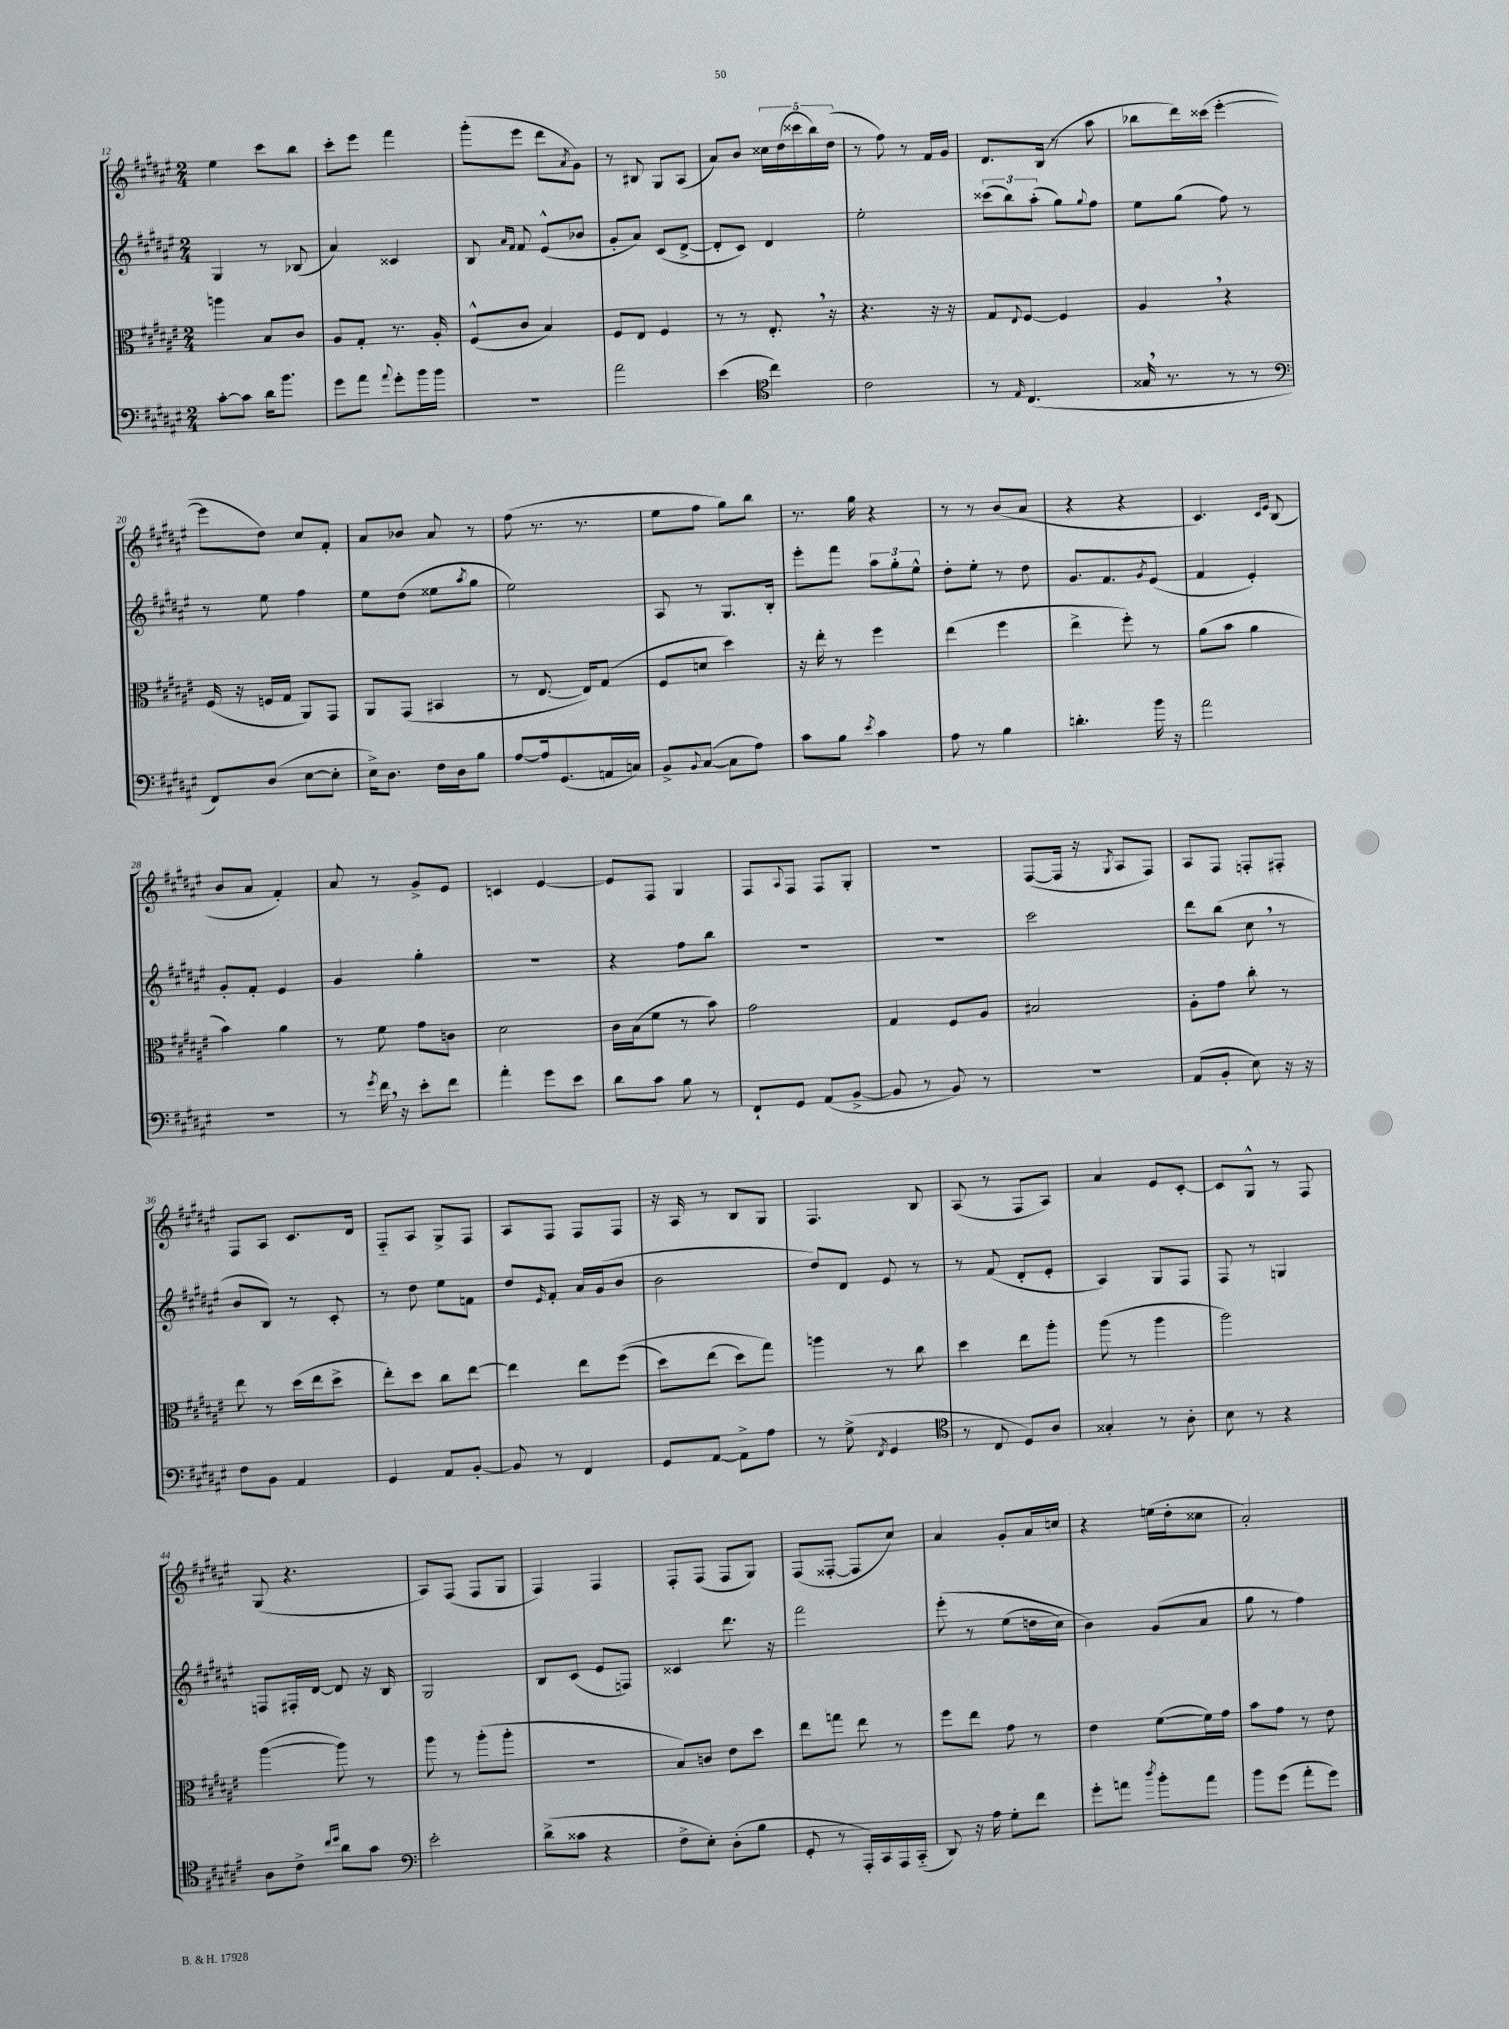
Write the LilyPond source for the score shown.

<<
\new StaffGroup <<
\new Staff = "s0" {
    \clef treble \key fis \major \numericTimeSignature \time 2/4
    eis''4 cis'''8 b''8 |
    cis'''8-. eis'''8 fis'''4 |
    gis'''8-.( eis'''8 dis'''8 \acciaccatura { ais'8 } gis'8) |
    r8 bis8 gis8 ais8( |
    ais'8) b'8 \tuplet 5/4 { cisis''16 dis''16( cisis'''16 b''16) dis''16( } |
    r8 fis''8) r8 fis'16 gis'16 |
    dis'8. b16( r8 ais''8 |
    bes''8 dis'''16) cisis'''16( eis'''4~-. |
    eis'''8 dis''8) cis''8 fis'8-. |
    ais'8 bes'8 ais'8 r8 |
    fis''8( r8. r8. |
    eis''8 fis''8 gis''8) b''8 |
    r8. gis''16 r4 |
    r8 r8 b'8( ais'8 |
    r4 r4 |
    cis'4.) \grace { cis'16 eis'16 } b8( |
    b'8 ais'8 fis'4-.) |
    ais'8 r8 gis'8-> eis'8 |
    c'4 eis'4~ |
    eis'8 fis8 gis4 |
    fis8 \appoggiatura { ais8 } fis8 fis8 gis8-. |
    r2 |
    fis8~( fis16 r16 \acciaccatura { gis8 } ais8 fis8) |
    ais8 fis8 f8-. fis8-. |
    fis8 ais8 cis'8. dis'16 |
    fis8-_ ais8 gis8-> fis8 |
    ais8 fis8 fis8 fis8 |
    r16 ais16 r8 b8 gis8 |
    fis4. b8 |
    ais8( r8 fis8 ais8) |
    ais'4 eis'8 cis'8~-. |
    cis'8 gis8-^ r8 fis8 |
    gis8( r4. |
    ais8) fis8( fis8 gis8 |
    fis4) fis4 |
    fis8-. fis8( fis8 gis8) |
    fis8( fisis8~-. fisis8 cis''8) |
    ais'4 gis'8-. ais'16 c''16 |
    r4 e''16( dis''16-. cisis''8 |
    ais'2-.) \bar "|." |
}
\new Staff = "s1" {
    \clef treble \key fis \major \numericTimeSignature \time 2/4
    gis4 r8 bes8( |
    ais'4) cisis'4 |
    b8 \grace { ais'16 fis'16 } fis'8 eis'8-^( bes'8 |
    gis'8-. ais'8) cis'8( dis'8~-> |
    dis'8-. cis'8) dis'4 |
    eis''2-. |
    \tuplet 3/2 { cisis'''8( b''8) ais''8-.( } gis''8) \appoggiatura { gis''8 } fis''8 |
    eis''8 gis''8( fis''8) r8 |
    r8 eis''8 fis''4 |
    eis''8 dis''8( eisis''8 \acciaccatura { ais''8 } gis''8 |
    eis''2) |
    ais8 r8 gis8. b16-. |
    eis'''8-. fis'''8 \tuplet 3/2 { ais''8 gis''8-. eis''8-^ } |
    dis''8-. eis''8-. r8 dis''8 |
    gis'8. fis'8. \acciaccatura { gis'8 } eis'8( |
    fis'4 eis'4-.) |
    gis'8-. fis'8-. eis'4 |
    gis'4 gis''4-. |
    R2 |
    r4 fis''8 b''8 |
    R2 |
    R2 |
    cis'''2 |
    dis'''8 b''8( cis''8 \breathe r8 |
    b'8 b8) r8 cis'8-. |
    r8 dis''8 eis''8 f'8 |
    dis''8 \grace { eis'16 } fis'8-. ais'16 gis'16( b'8 |
    b'2 |
    dis''8) dis'8 eis'8 r8 |
    r8 fis'8( dis'8-. eis'8-. |
    ais4) gis8 fis8 |
    fis8 r8 g4 |
    f8 fis16-. dis'16~ dis'8 r16 b16 |
    gis2 |
    b8 cis'8( eis'8 f8) |
    cisis'4 dis'''8. r16 |
    fis'''2 |
    eis'''8-.\( r8 eis''8( d''16 cis''16) |
    b'4\) gis'8( ais'8 |
    gis''8 r8 fis''4) \bar "|." |
}
\new Staff = "s2" {
    \clef alto \key fis \major \numericTimeSignature \time 2/4
    a''4 b8 cis'8 |
    ais8 gis8-. r8. ais16-. |
    fis8-^( cis'8 b4) |
    fis8 eis8 fis4 |
    r8 r8 eis8.-. \breathe r16 |
    r4. r16 r16 |
    gis8 \appoggiatura { eis8 } fis8~ fis4 |
    ais4 \breathe r4 |
    fis16( r16 f16 gis16 ais,8) gis,8 |
    ais,8 gis,8( bis,4 |
    r8 eis8.~ eis16) gis8( |
    fis8 d'8 dis''4) |
    r16 eis''16-. r8 fis''4 |
    eis''4( fis''4 |
    eis''4-> fis''8-.) r8 |
    ais'8( b'8 ais'4 |
    b'4) ais'4 |
    r8 fis'8 gis'8 c'8 |
    dis'2 |
    cis'16 b16( fis'8 r8 b'8) |
    gis'2 |
    gis4 fis8 ais8 |
    bis2 |
    ais8-. gis'8 cis''8-. r8 |
    eis''8 r8 dis''16( eis''16 dis''8-> |
    eis''8-.) dis''8 cis''8 eis''8~ |
    eis''4 eis''8 fis''8(\( |
    dis''8) eis''8( dis''8) gis''8\) |
    a''4 r8 cis''8 |
    dis''4 eis''8 ais''8-. |
    ais''8( r8 ais''4 |
    ais''2) |
    ais''4~( ais''8) r8 |
    ais''8 r8 ais''8-.( ais''8-. |
    R2 |
    b8) c'8 eis'8 dis''8 |
    eis''8 g''8 eis''8 r8 |
    fis''8 eis''8 gis'8 r8 |
    eis'4 fis'8~( fis'16) gis'16 |
    b'8 gis'8 r8 eis'8 \bar "|." |
}
\new Staff = "s3" {
    \clef bass \key fis \major \numericTimeSignature \time 2/4
    cis'8~-. cis'8 dis'16 b'8. |
    gis'8 ais'8 \appoggiatura { ais'8 } gis'8-. b'16 b'16 |
    r2 |
    ais'2 |
    eis'4( \clef tenor cis''4) |
    cis'2 |
    r8 \grace { eis16 } cis4.( |
    gisis16 \breathe r8. r8 r8 |
    \clef bass fis,8) dis8( eis8~ eis8-. |
    eis16->) dis8. fis16 dis16 b8 |
    ais8~ ais16 gis,8.( a,16 c16) |
    b,8-> \appoggiatura { b,8 } cis8~( cis8 ais8) |
    cis'8 b8 \acciaccatura { eis'8 } cis'4 |
    ais8 r8 b4 |
    d'4.-. b'16 r16 |
    ais'2 |
    R2 |
    r8 \acciaccatura { gis'8 } fis'16 \breathe r16 eis'8-. fis'8 |
    ais'4-. gis'8 eis'8 |
    dis'8 cis'8 b8 r8 |
    fis,8-! gis,8 ais,8( b,8~-> |
    b,8 r8 b,8) r8 |
    r2 |
    ais,8( b,8-. eis8) r16 r16 |
    fis8 b,8 ais,4 |
    gis,4 ais,8 b,8~-. |
    b,8 r8 fis,4 |
    gis,8 ais,8~ ais,8-> ais8 |
    r8 gis8->( \acciaccatura { fis,8 } gis,4 |
    \clef tenor r8 cis8 dis8) ais8 |
    gisis4-. r8 ais8-. |
    b8 r8 r4 |
    ais8 cis'8-> \grace { cis''16 dis''16 } ais'8 gis'8 |
    \clef bass eis'2-. |
    dis'8->( cisis'8 r4 |
    fis8-> eis8-.) dis8-.( b8 |
    gis,8-. r8 ais,,16-.) cis,16 ais,,16 cis,16-_( |
    dis,8) r16 ais16 gis8-. fis'8 |
    gis'8-. a'8 \acciaccatura { dis''8 } b'8-. a'8 |
    b'8 gis'8( ais'8-. gis'8) \bar "|." |
}
>>
>>
\layout { \context { \Score currentBarNumber = #12 } }
